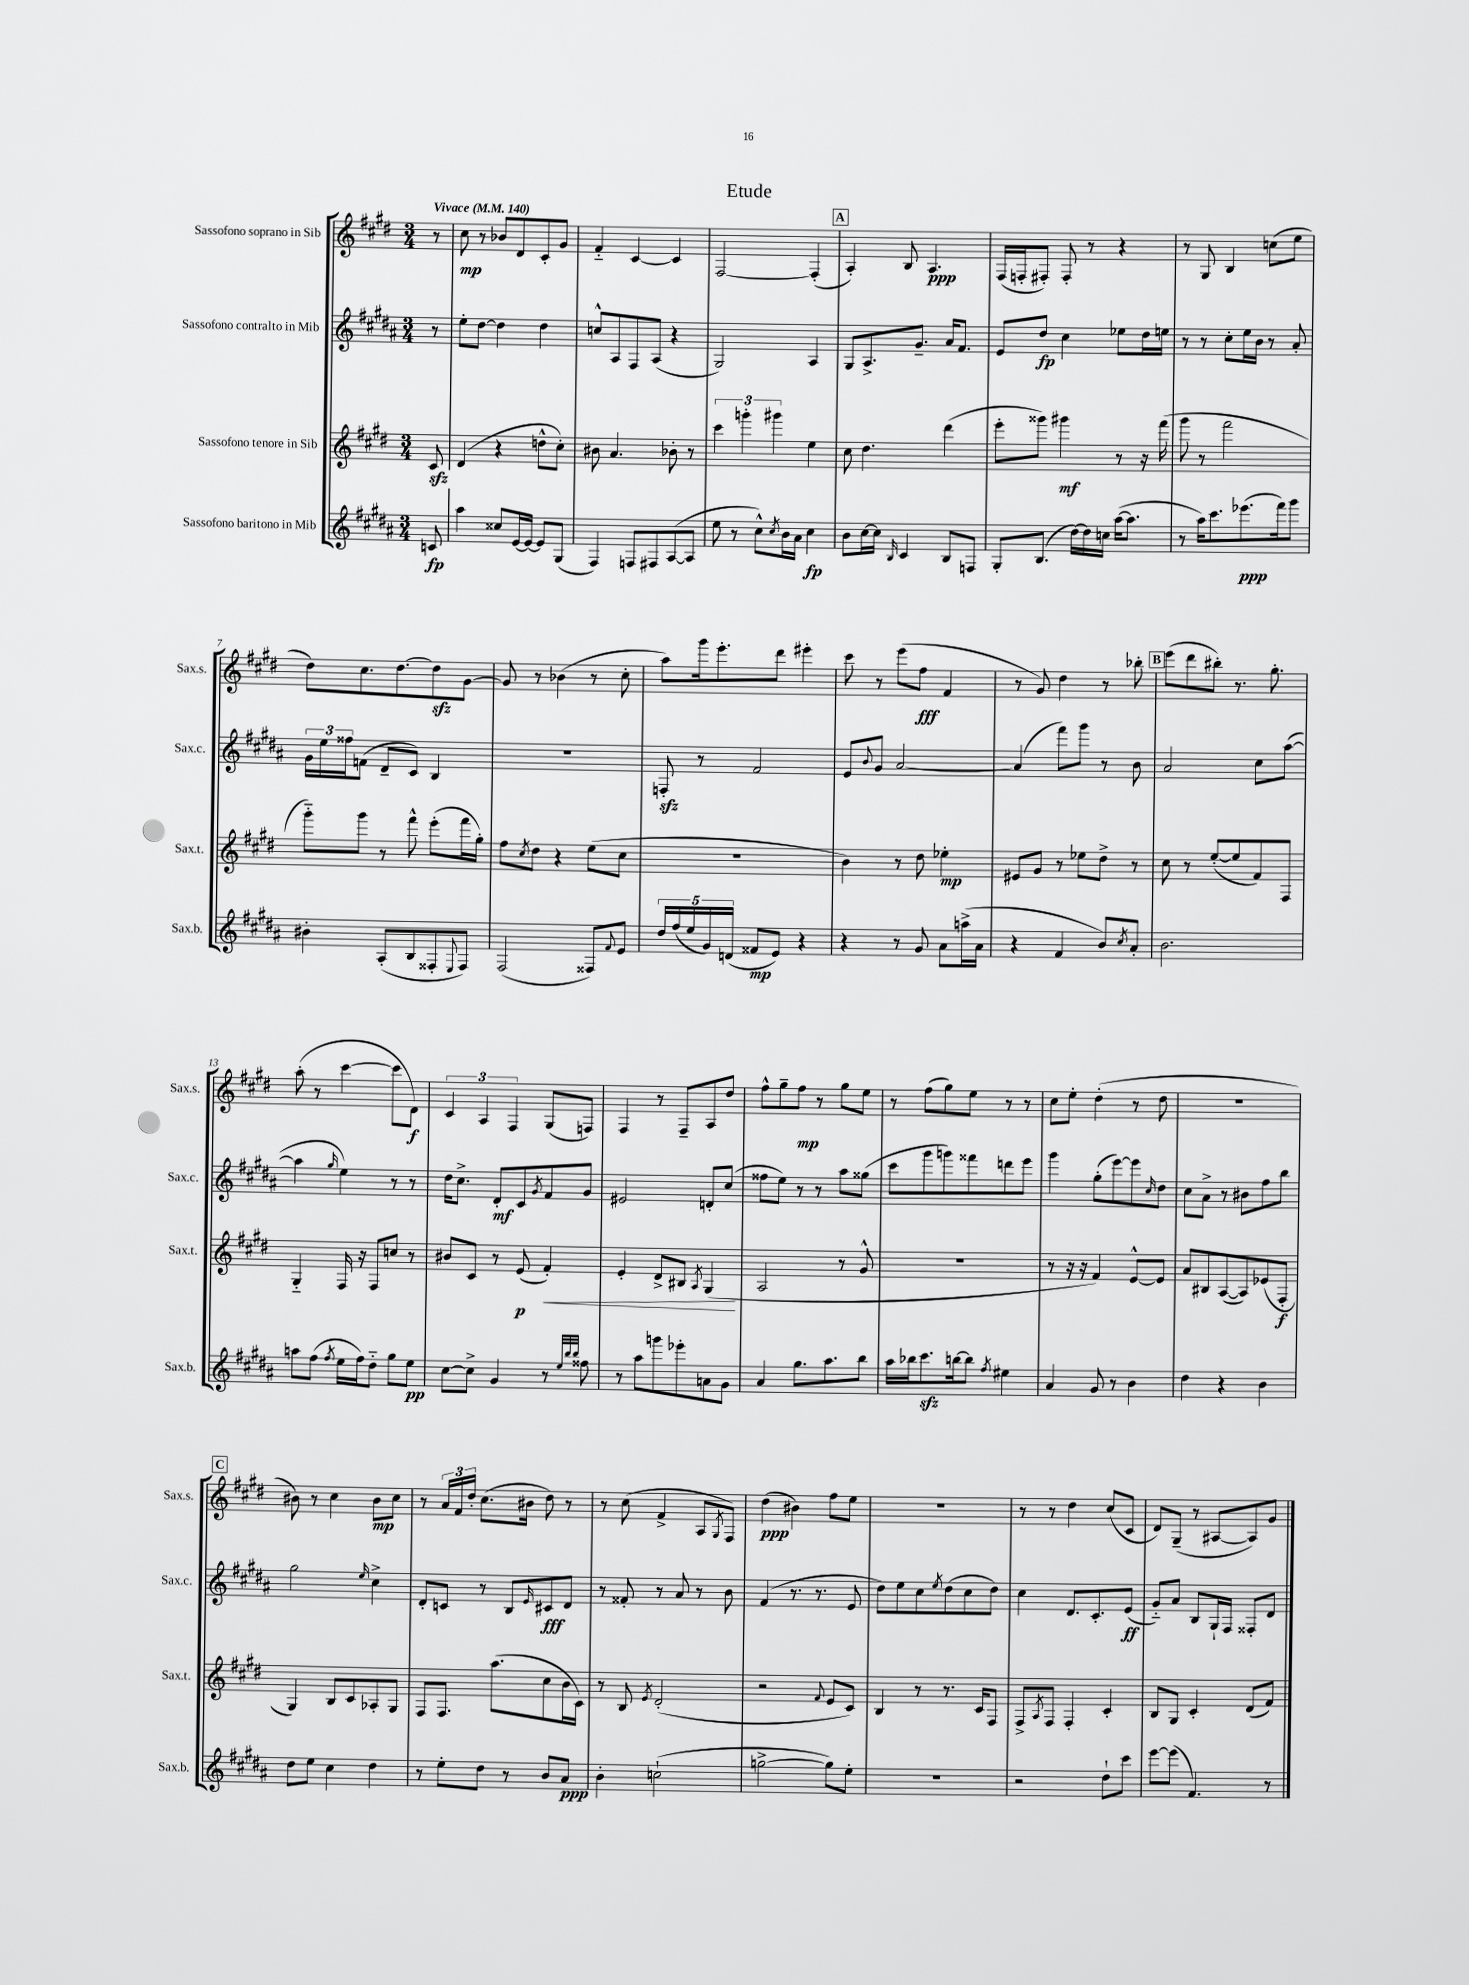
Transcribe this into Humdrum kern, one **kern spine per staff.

**kern	**kern	**kern	**kern
*staff4	*staff3	*staff2	*staff1
*clefG2	*clefG2	*clefG2	*clefG2
*k[f#c#g#d#a#]	*k[f#c#g#d#]	*k[f#c#g#d#a#]	*k[f#c#g#d#]
*M3/4	*M3/4	*M3/4	*M3/4
*MM140	*MM140	*MM140	*MM140
8c	8c#	8r	8r
=	=	=	=
4aa#	(4d#	8ee'	8cc#
.	.	[8dd#	8r
8cc##	4r	4dd#]	8b-
[16e	.	.	8d#
16e_	.	.	.
8e]	8dd^^	4dd#	8c#'
(8G#	8cc#')	.	8g#
=	=	=	=
4F#)	8b#	8cc^^	4f#'~
.	4.a	8A#	.
8F	.	8F#	[4c#
8F#	.	(8A#	.
([8A#	8b-'	4r	4c#]
8A#]	8r	.	.
=	=	=	=
8ee	6ccc#	2G#)	[2F#
8r	.	.	.
.	6ggg'	.	.
8cc#^^)	.	.	.
.	6ggg#	.	.
8qcc#	.	.	.
16b	.	.	.
16a#	.	.	.
4cc#	4ee	4A#	(4F#']
=	=	=	=
8b	8cc#	8G#	4A')
[16cc#	4.dd#	8.A#^	.
16cc#]	.	.	.
16qqB	.	.	.
4c#	.	.	8B
.	.	8.g#~	.
.	.	.	4.A
8B	(4ddd#	16a#	.
.	.	8.f#	.
8F	.	.	.
=	=	=	=
8G#'	8eee'	8e	(16F#
.	.	.	16F'
(8.B	8ggg##)	8dd#	8F#')
.	4ggg#	4cc#	8F#'
[16dd#)	.	.	.
16dd#]	.	.	8r
16cc	.	.	.
([16aa#	8r	8ee-	4r
8.aa#]	.	.	.
.	16r	16dd#	.
.	(16fff#	16ee	.
=	=	=	=
8r	8ggg#	8r	8r
16aa#)	8r	8r	8G#
8.ccc#	.	.	.
.	2fff#	8cc#'	4B
(8.eee-	.	16ee	.
.	.	16b	.
.	.	8r	(8cc
16fff#)	.	.	.
8ggg#	.	8a#'	8ee
=	=	=	=
4b#'	8ggg#'~)	24g#	8dd#)
.	.	24ee	.
.	.	24ff##	.
.	8ggg#	(8f	8.cc#
(8A#'	8r	8d#~	.
.	.	.	[8.dd#
8B	8fff#^^	8c#)	.
8F##'	(8eee'	4B	8dd#]
8qqE	.	.	.
8F##)	16fff#	.	[8g#
.	16gg#')	.	.
=	=	=	=
(2F#	8ff#	2.r	8g#]
.	8qcc#	.	.
.	8dd#	.	8r
.	4r	.	(4b-
8F##)	(8ee	.	8r
8qqf#	.	.	.
8e	8cc#	.	8cc#'
=	=	=	=
20dd#	2.r	8F'	8aa)
(20ff#	.	.	.
20ee	.	.	.
.	.	8r	16ggg#
20g#)	.	.	.
.	.	.	8.eee'
(20d	.	.	.
8f##	.	2f#	.
8e)	.	.	8ddd#
4r	.	.	4eee#'
=	=	=	=
4r	4b)	8e	8ccc#
.	.	8qqb	.
.	.	8g#	8r
8r	8r	[2a#	(8eee
8g#	8dd#	.	8ff#
8a#	4ee-'	.	4f#
(16aa^	.	.	.
16a#	.	.	.
=	=	=	=
4r	8e#	(4a#]	8r
.	8g#	.	8g#)
4f#	8r	8fff#)	4dd#
.	8ee-	8ggg#	.
8b)	8dd#^	8r	8r
8qcc#	.	.	.
8a#'	8r	8b	8bb-'
=	=	=	=
2.b	8cc#	2a#	(8eee
.	8r	.	8ddd#
.	([8ee'	.	8bb#')
.	8ee]	.	8.r
.	8f#)	8cc#	.
.	.	.	8.gg#'
.	8F#	([8aa#	.
=	=	=	=
8aa	4G#'~	4aa#]	(8aa'
(8ff#	.	.	8r
8qff#	.	16qqgg#	.
16ee	16F#	4ee)	[4ccc#
16ff#)	16r	.	.
8dd#'~	8F#	.	.
8gg#	8cc	8r	8ccc#]
8ee	8r	8r	8d#)
=	=	=	=
[8cc#	8b#	16dd#	6c#
.	.	8.cc#^	.
8cc#^]	8c#	.	.
.	.	.	6A
4g#	8r	8d#'	.
.	.	.	6F#
.	(8e	8c#	.
.	.	8qg#	.
8r	4f#')	8f#	(8G#
32qqee	.	.	.
32qqbb	.	.	.
32qqbb	.	.	.
8ff##	.	8g#	8F)
=	=	=	=
8r	4e'	2e#	4F#
8aa#	.	.	.
8ggg	8d#^	.	8r
8eee-'	8B#	.	8F#~
.	8qA	.	.
8a	(4G#	8d'	8A
8g#	.	(8cc#	8dd#
=	=	=	=
4a#	2A	8ff##	8ff#^^
.	.	8ee)	8gg#~
8.gg#	.	8r	8ff#
.	.	8r	8r
8.aa#	.	.	.
.	8r	8aa#	8gg#
8bb	8g#^^	(8gg##	8ee
=	=	=	=
16aa#	2.r	8ccc#	8r
16bb-	.	.	.
8.ccc#	.	8ggg#	(8ff#
.	.	8ggg)	8gg#)
[16bb	.	.	.
8bb]	.	8fff##	8ee
8qff#	.	.	.
4ee#	.	8ddd	8r
.	.	8eee	8r
=	=	=	=
4a#	8r	4ggg#	8cc#
.	16r	.	8ee'
.	16r	.	.
8g#	4f#)	(8gg#'	(4dd#'
8r	.	[8eee)	.
4b	[8e^^	8eee]	8r
.	.	16qqcc#	.
.	8e]	8dd#	8dd#
=	=	=	=
4dd#	8a	8cc#	2.r
.	8B#	8a#^	.
4r	([8A	8r	.
.	8A])	8b#	.
4b	(8e-	8ff#	.
.	8F#'	8bb	.
=	=	=	=
8dd#	4G#)	2gg#	8b#)
8ee	.	.	8r
4cc#	8B	.	4cc#
.	8c#	.	.
.	.	16qqee	.
4dd#	8A-'	4cc#^	8b#
.	8G#	.	8cc#
=	=	=	=
8r	8F#	8d#'	8r
8ee'	8.F#	8c	24a
.	.	.	24f#
.	.	.	24dd#'
8dd#	.	8r	(8.cc#
.	(8.aa	.	.
8r	.	8B	.
.	.	.	16b#
.	.	16qqe	.
8b	8cc#	8c#	8dd#)
8a#	16b	8d#	8r
.	16c#)	.	.
=	=	=	=
4b'	8r	8r	8r
.	8B	8f##'	(8cc#
.	8qe	.	.
(2cc`	(2d#'	8r	4f#^
.	.	8a#	.
.	.	8r	8A
.	.	.	8qG#
.	.	8b	8F#)
=	=	=	=
[2gg^	2r	(4f#	(4dd#
.	.	8.r	4b#)
.	.	8.r	.
.	8qqf#	.	.
8gg])	8e	.	8ff#
8ee'	8c#)	8e	8ee
=	=	=	=
2.r	4B	8dd#)	2.r
.	.	8ee	.
.	8r	8cc#	.
.	.	8qee	.
.	8.r	(8dd#	.
.	.	8cc#	.
.	16c#	.	.
.	8F#	8dd#)	.
=	=	=	=
2r	8F#^	4cc#	8r
.	8qA	.	.
.	8F#	.	8r
.	4F#'	8.d#	4dd#
.	.	8.c#'	.
8dd#`	4c#'	.	(8cc#
8ccc#	.	(8e	8c#
=	=	=	=
[8eee	8B	8g#'~)	8d#)
(8eee]	8G#	8a#	(8G#~
4.f#)	4c#'	8B	8r
.	.	16G#`	[8A#
.	.	16F#	.
.	(8d#	8F##'	8A#])
8r	8f#)	8d#	8g#
==	==	==	==
*-	*-	*-	*-
